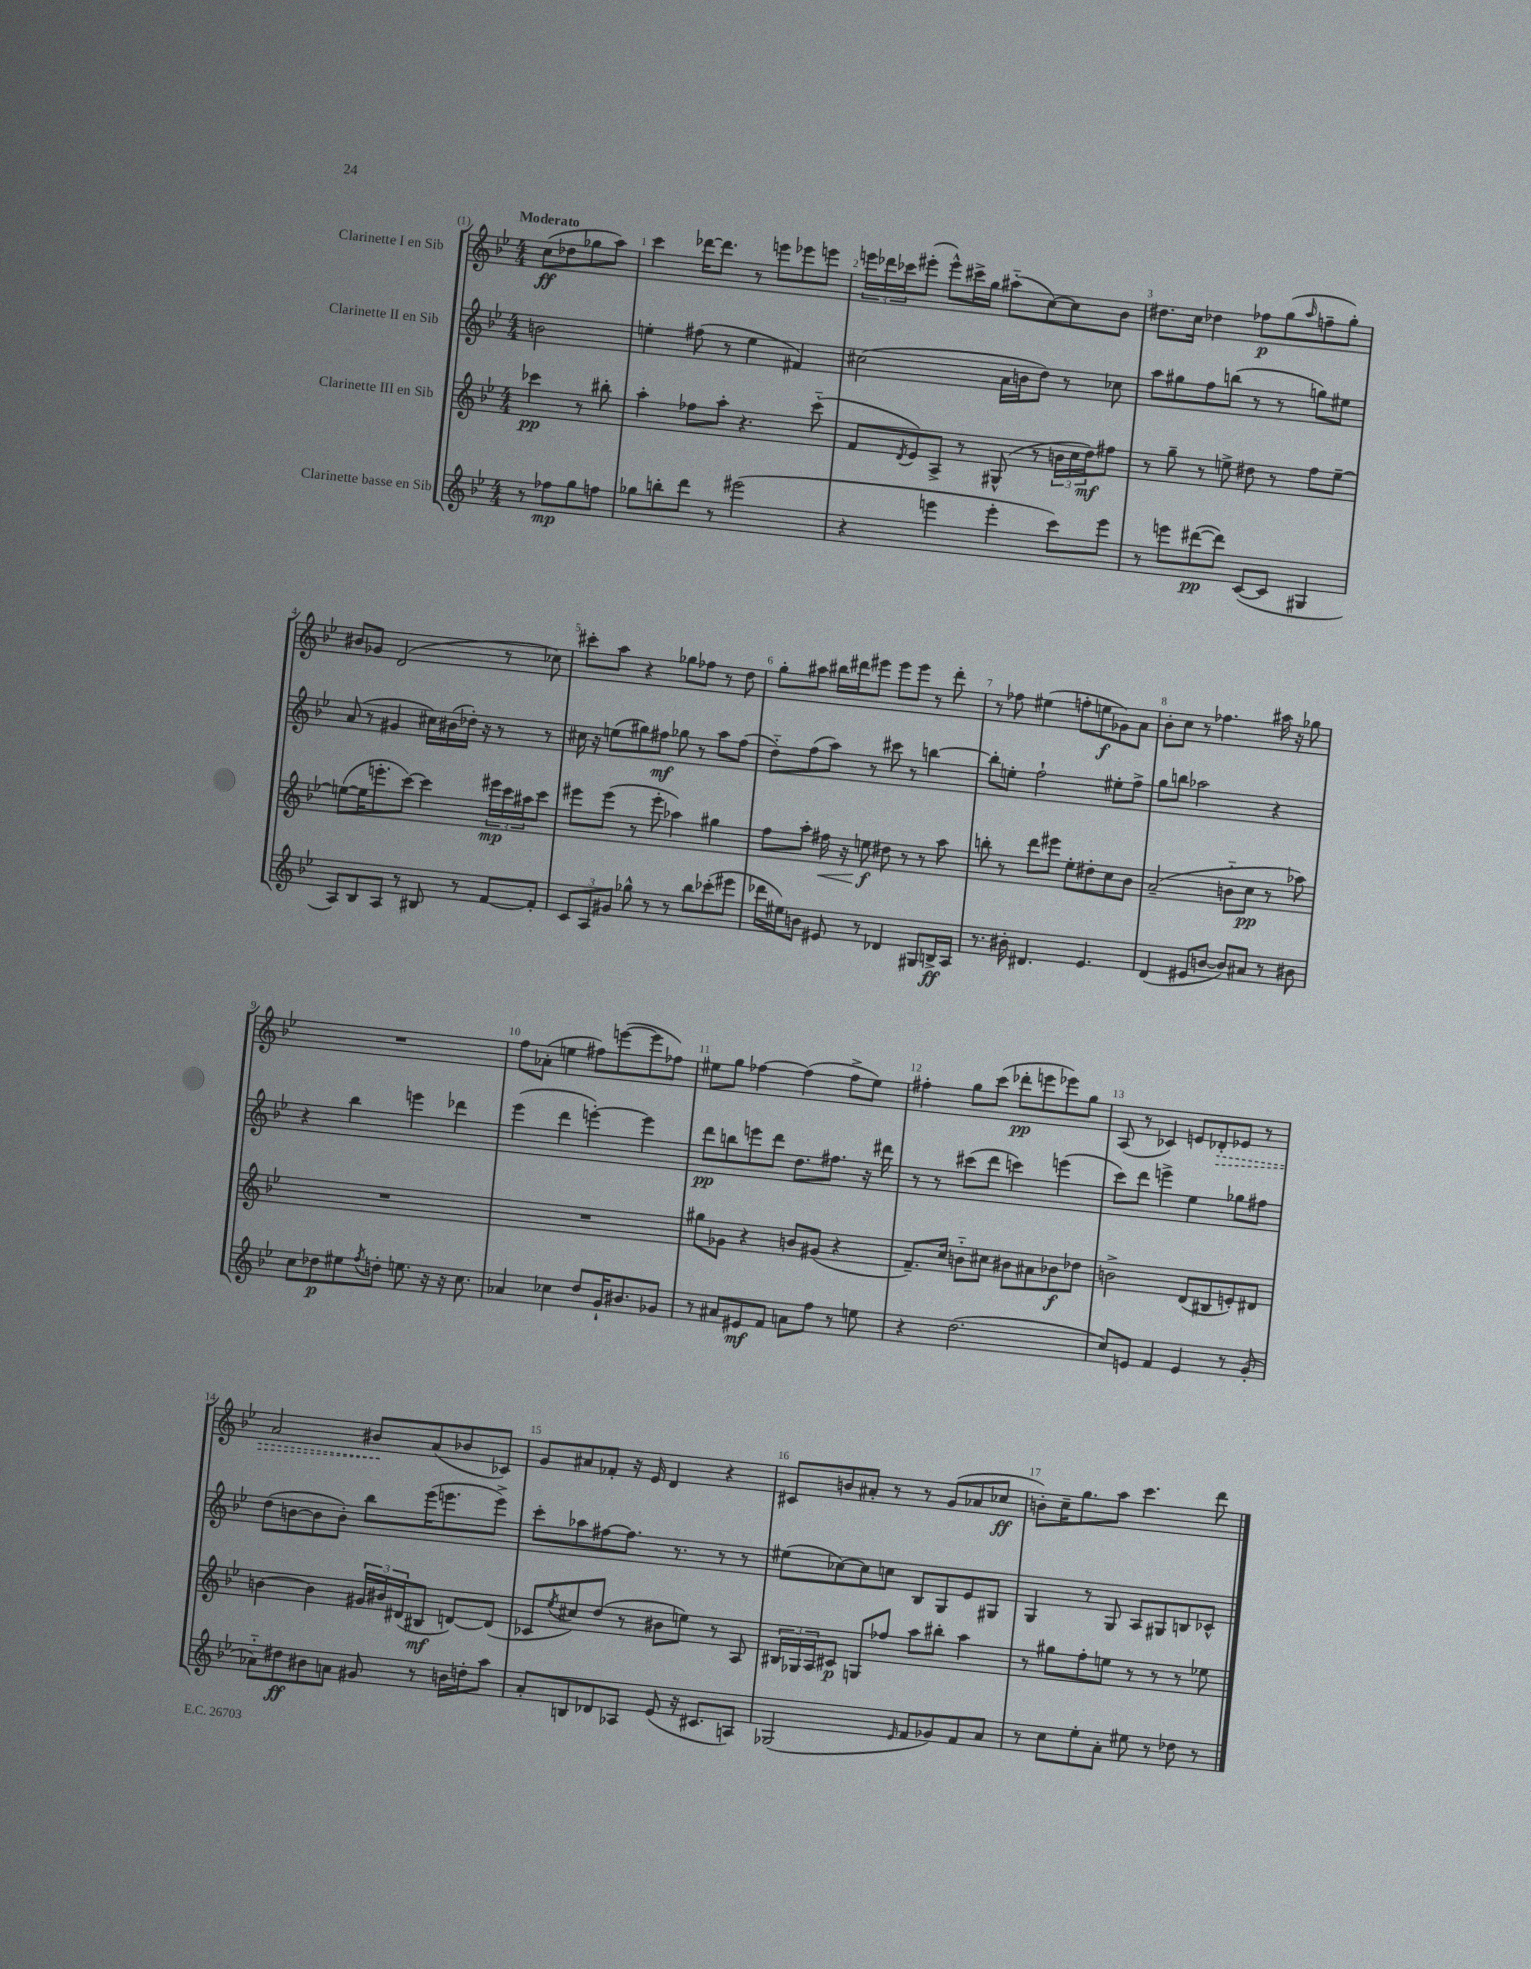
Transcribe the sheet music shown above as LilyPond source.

<<
\new StaffGroup <<
\new Staff = "s0" \with { instrumentName = "Clarinette I en Sib" } {
    \clef treble \key bes \major \numericTimeSignature \time 4/4 \partial 2 \tempo "Moderato"
    c''8\ff( des''8 ges''8 a''8) |
    c'''4 des'''16~ des'''8. r8 e'''8 ees'''8 e'''8 |
    \tuplet 3/2 { e'''16 des'''16 ces'''16 } eis'''8-.( eis'''8-^) cis'''16-> g''16 ais''8-_( c''8~) c''8 bes'8 |
    dis''8. c''16 des''4 fes''8\p g''8( \grace { a''16 } f''8-- g''8-.) |
    bis'8 ges'8 d'2( r8 ces''8) |
    cis'''8-. a''8 r4 ges''8 fes''8 r8 d''8 |
    g''8-. ais''8 bis''16 dis'''16 eis'''8 eis'''8 eis'''8 r8 dis'''8-. |
    r8 fes''8 eis''4( f''8-. e''8\f ges'8) a'8 |
    bes'8-. c''8 r8 fes''4. ais''16 r16 ges''8 |
    R1 |
    f''8 aes'8-.( e''4 fis''8) e'''8~( e'''8 fes''8) |
    eis''8 g''8 fes''4~ fes''4( fes''8-> eis''8) |
    fis''4-. g''8 c'''8( des'''8-.\pp e'''8 ees'''8) g''8 |
    a8( r8 ces'4) e'8 \once \override Hairpin.style = #'dashed-line des'8-.\> ees'8 r8 |
    a'2 bis'8\! a'8( bes'8 ces'8) |
    g'8 ais'8 fes'8-. r16 ees'16 d'4 r4 |
    cis'8 b'8 ais'8-. r8 r8 g'8( aes'8 ces''8\ff |
    b'8-.) c''16-- g''8. a''8 c'''4. d'''8 \bar "|." |
}
\new Staff = "s1" \with { instrumentName = "Clarinette II en Sib" } {
    \clef treble \key bes \major \numericTimeSignature \time 4/4 \partial 2
    b'2 |
    e''4-. fis''8( r8 e''4 fis'4) |
    cis''2( a'16 b'16 d''8) r8 ces''8 |
    a''8 gis''8 f''8 b''8( r8 r8 g''8) eis''8 |
    a'8( r8 gis'4 cis''16) bis'16( des''16-.) r16 r8 r8 |
    cis''16 r16 e''8( gis''8) fis''8\mf ges''8 r8 a''8 fis''8( |
    d''8-_) f''8( a''8) r8 cis'''8 r8 b''4~ |
    b''8-. e''8-. f''2-! eis''8-. f''8-> |
    g''8 b''8 aes''2 r4 |
    r4 bes''4 e'''4 des'''4 |
    ees'''4( d'''4 e'''4~-.) e'''4 |
    d'''8\pp b''8 e'''8 d'''8 d''8. fis''8. r16 dis'''16 |
    r8 r8 cis'''8( d'''8 c'''4) e'''4( |
    c'''8) d'''8 e'''4-> ees''4 ges''8 fis''8 |
    d''8( b'8~ b'8 b'8-.) bes''8 ees'''16( e'''8. e'''8->) |
    c'''8-. aes''8 fis''8~ fis''8. r8. r8 r8 |
    eis''8( ces''8~) ces''8 c''8 bes8 g8 ees'8 gis8 |
    g4 r8 g8 a8 gis8 b8 ces'8-^ \bar "|." |
}
\new Staff = "s2" \with { instrumentName = "Clarinette III en Sib" } {
    \clef treble \key bes \major \numericTimeSignature \time 4/4 \partial 2
    ces'''4\pp r8 bis''8-. |
    a''4-. fes''8 a''8-. r4. c'''8-_( |
    f'8 \acciaccatura { d'8 } ees'8) a8-> r8 gis8-^( r8 \tuplet 3/2 { b'16 c''16 d''16\mf) } fis''8 |
    r8 g''8-- r8 e''8-> dis''8 r8 f''8 e''8~-- |
    e''8~( e''16 e'''8.-. c'''8~) c'''4 \tuplet 3/2 { eis'''16\mp c'''16 ais''16 } c'''8 |
    eis'''8 eis'''8( r8 eis'''8-. aes''4) gis''4 |
    f''8 a''8-. fis''16\< r16 e''8\f\! dis''8 r8 r8 a''8 |
    b''8-. r8 d'''8 eis'''8 ees''8-. dis''8-. c''8 bes'8 |
    a'2--( b'8-_ c''8\pp r8 aes''8) |
    R1 |
    R1 |
    gis''8 ges'8 r4 b'8 gis'8( r4 |
    f'8.--) c''16 b'8-_ cis''8 bis'8 ais'8 bes'8\f des''8 |
    b'2-> d'8( bis8 e'8-.) dis'8 |
    b'4~ b'4 \tuplet 3/2 { gis'16 bis'16 dis'16( } bis8\mf d'8~) d'8( |
    ces'8 \acciaccatura { ees''8 } cis''8) d''8( r8 bis'8 e''8) r8 a8 |
    \tuplet 3/2 { bis16 ges16 a16 } cis'8\p g8 fes''8 a''8 bis''8-. a''4 |
    r8 gis''8 f''8-. e''8 r8 r8 r8 ees''8 \bar "|." |
}
\new Staff = "s3" \with { instrumentName = "Clarinette basse en Sib" } {
    \clef treble \key bes \major \numericTimeSignature \time 4/4 \partial 2
    r8 fes''8\mp g''8 f''8 |
    ges''8 b''8-. d'''8 r8 eis'''2( |
    r4 e'''4 e'''4-. c'''8) e'''8 |
    r8 e'''8 dis'''8~\pp( dis'''8) c'8~( c'8 gis4 |
    a8) bes8 a8 r8 bis8 r8 f'8~ f'8-. |
    \tuplet 3/2 { c'8 a8 gis'8 } ges''8-^ r8 r8 bes''8 ces'''8-.( eis'''8 |
    des'''16 eis''16) b'8 eis'8 r8 des'4 gis8 b16->\ff a16 |
    r8. bis'16-. dis'4. ees'4. |
    d'4( eis'8 b'8~ b'8) ais'8 r8 bis'8 |
    c''8 des''8\p eis''8 \acciaccatura { f''8 } d''8-. e''8. r16 r16 c''8. |
    aes'4 ces''4 d''8 g'16-! bis'8. ges'8 |
    r8 ais'8 eis'8\mf f'8 a'8 f''8 r8 e''8 |
    r4 d''2.( |
    c''8) e'8 f'4 e'4 r8 g'8-.( |
    aes'8-_) dis''8\ff bis'8 a'8 gis'8 r8 b'16 d''16-. a''8 |
    a'8-. b8 des'8 aes8 ees'8( r16 cis'8. a8) |
    ges2( \grace { ees'16 } f'8 ges'8) f'8 a'8 |
    r8 c''8 ees''8-. a'8-. eis''8 r8 des''8 r8 \bar "|." |
}
>>
>>
\layout { \context { \Score \override BarNumber.break-visibility = ##(#f #t #t) barNumberVisibility = #all-bar-numbers-visible } }
